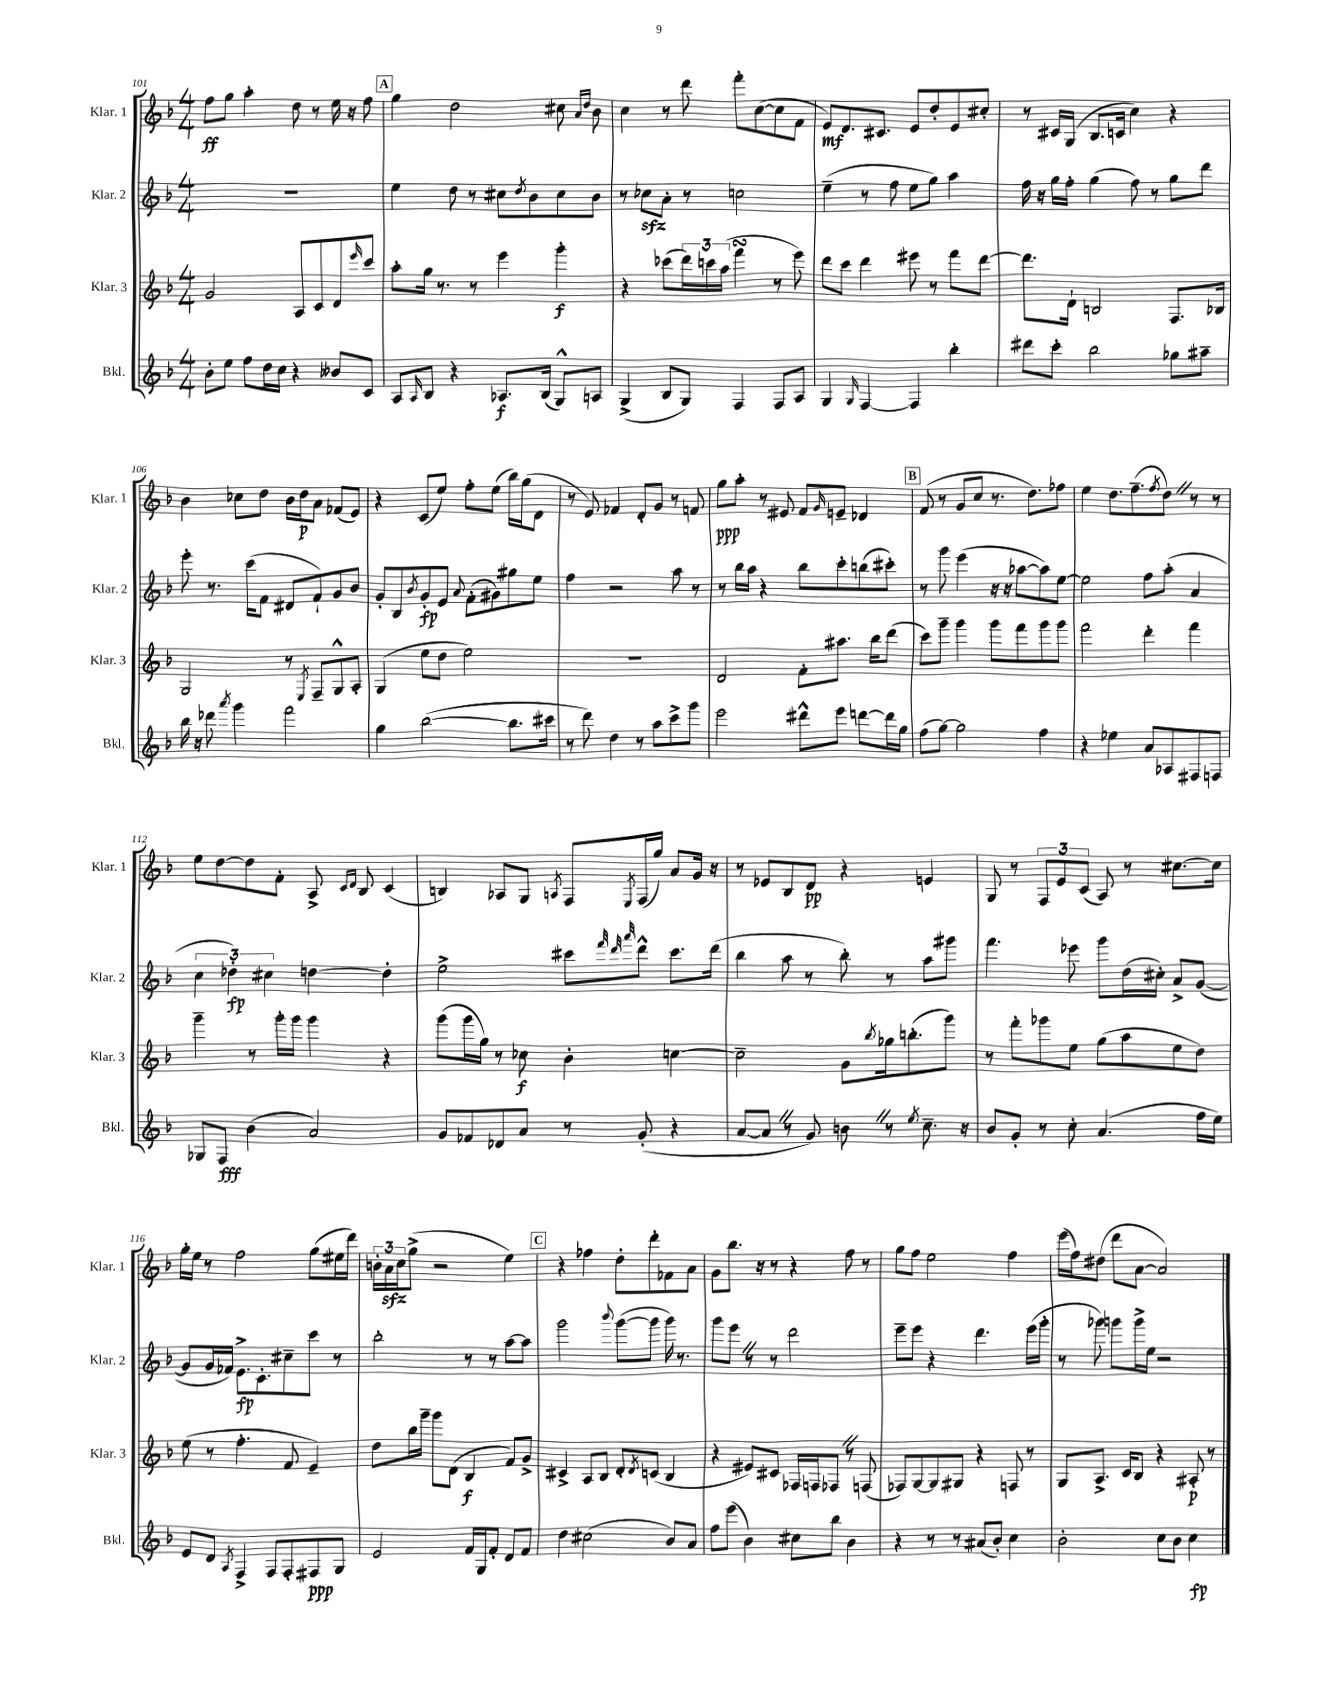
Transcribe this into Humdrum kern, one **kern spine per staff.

**kern	**kern	**kern	**kern
*staff4	*staff3	*staff2	*staff1
*clefG2	*clefG2	*clefG2	*clefG2
*k[b-]	*k[b-]	*k[b-]	*k[b-]
*M4/4	*M4/4	*M4/4	*M4/4
8b-'	2g	1r	8ff
8ee	.	.	8gg
8ff	.	.	4aa'
16dd	.	.	.
16cc	.	.	.
4r	8A	.	8dd
.	8c	.	8r
8b--	8d	.	16ee
.	.	.	16r
.	16qqeee	.	.
8c	8ccc	.	8ff
=	=	=	=
8A	8aa'	4ee	4gg
16qqA	.	.	.
8B-	16gg	.	.
.	8.r	.	.
4r	.	8dd	2dd
.	8r	8r	.
8.A-	4eee	8cc#	.
.	.	8qdd	.
.	.	8b-	.
(16B-	.	.	.
8G^^)	4ggg'	8cc#	8cc#
.	.	.	16qqa
.	.	.	16qqdd
8A	.	8b-	8b-
=	=	=	=
(4G^	4r	8r	4cc
.	.	8cc-	.
8B-	(8ccc-	8a'	8r
8G)	24ddd)	8r	8ddd
.	24ccc	.	.
.	(24aa	.	.
4F	4fff	2cc	8fff'
.	.	.	([8cc
8F	8r	.	8cc]
8A	8eee)	.	8f
=	=	=	=
4G	8ddd	(4ee~	8e)
.	8ccc	.	8.d
16qqG	.	.	.
[4F	4ddd	8r	.
.	.	.	8.c#
.	.	8ff	.
4F]	8eee#	8ee	8e
.	8r	8gg)	8dd'
4bb-'	8fff	4aa	8e
.	[8ddd	.	8cc#'
=	=	=	=
8ddd#	8.ddd]	16ff	8r
.	.	16r	.
8ccc'	.	16gg	16c#
.	16d`	16ff'	(16G
2bb-	2B	(4gg	8.B-
.	.	.	16c
.	.	8ff)	4cc)
.	.	8r	.
8gg-	8.F	8gg	4r
8aa#~	.	8ddd	.
.	16B-	.	.
=	=	=	=
16bb-	2G	8eee'	4b-
16r	.	.	.
8ddd-	.	8.r	.
8qaaa	.	.	.
4ggg	.	.	8cc-
.	.	(16ccc	.
.	.	8f	8dd
2fff	8r	8d#	16b-
.	.	.	16dd
.	8qE	.	.
.	8F~	8f`)	8a
.	8G^^	8g	(8f-
.	8A'	8b-	8e)
=	=	=	=
4gg	(4G	8g'	4r
.	.	8B-	.
.	.	8qb-	.
([2bb-	8ee	8g'	(8c
.	8dd	8e	8ee)
.	.	8qqa	.
.	2ee)	(8f'	8ff'
.	.	8g#)	(8ee
8.bb-]	.	8gg#	16bb-)
.	.	.	(16gg
.	.	8ee	8d
16ccc#	.	.	.
=	=	=	=
8r	1r	4ff	8r
8ddd)	.	.	8e)
4dd	.	2r	4f-
8r	.	.	8d'
8aa	.	.	8g
8ccc^	.	8aa	8r
8ggg	.	8r	8f
=	=	=	=
2eee	2d	8r	8gg
.	.	16bb-	8aa'
.	.	16aa	.
.	.	4r	8r
.	.	.	8e#
8ddd#^^	8f'	8bb-	8f
.	.	.	16qqg
8eee	8.aa#	8ccc'	8e~
[8ddd	.	(8bb	4d-
.	16bb-	.	.
16ddd]	(8ddd	8ccc#')	.
16gg	.	.	.
=	=	=	=
(8ff	8ccc)	8r	(8f
[8gg)	8ggg~	8ggg	8r
2gg]	4ggg	(4eee	8g
.	.	.	8cc
.	8ggg	16r	8.r
.	.	16r	.
.	8fff	[8aa-	.
.	.	.	8.dd)
4ff	8ggg	8aa-])	.
.	8ggg	[8ee	8ff-
=	=	=	=
4r	2fff	2ee]	4ee
4ee-	.	.	8.dd
.	.	.	(8.ff~
8a	4ddd'	8ff	.
.	.	.	8qff
8A-	.	(8aa'	8dd)
8F#	4fff	4a	8r
8F	.	.	8r
=	=	=	=
8G-	4ggg~	6cc	8ee
8F	.	.	[8dd
.	.	6dd-')	.
(4b-	8r	.	8dd]
.	.	6cc#	.
.	16ggg'	.	8f'
.	16ggg	.	.
2a)	4ggg	[4dd	8A^
.	.	.	16qqc
.	.	.	16qqd
.	.	.	8B-
.	4r	4dd']	(4c
=	=	=	=
8g	(8ggg	2ee^	4B)
8f-	16ggg	.	.
.	16gg)	.	.
8d-	8r	.	8A-
8a	8cc-	.	8G
.	.	.	8qA
8r	4b-'	8ccc#	8F
.	.	32qqfff	.
.	.	32qqddd	.
.	.	32qqaaa	8qE
(8g'	.	8ddd^^	(16F
.	.	.	16gg)
4r	[4cc	8.ccc#	8a
.	.	.	16g
.	.	(16ddd	16r
=	=	=	=
[8a	2cc~]	4bb-	8r
8a]	.	.	8e-
8r	.	8aa	8B-
8g)	.	8r	8d
8b	8g	8bb-')	4r
.	8qbb-	.	.
8r	16gg-	8r	.
.	(8.bb'	.	.
8qee	.	.	.
8.cc~	.	8aa	4e
.	8ggg)	8ggg#	.
16r	.	.	.
=	=	=	=
8b-	8r	4.fff	8G
8g'	8fff'	.	8r
8r	8ggg-	.	12F
.	.	.	12e
8cc'	8ee	8eee-	.
.	.	.	(12c
(4.a	(8gg	8ggg	8A)
.	8aa	(16dd	8r
.	.	16cc#')	.
.	8ee	8a^	[8.cc#
16ff	8dd)	([8g	.
16ee)	.	.	16cc#]
=	=	=	=
8e	(8ee	8g]	16gg'
.	.	.	16ee
8d	8r	16g	8r
.	.	16f-)	.
8qA	.	.	.
4F^	4.ff'	8.e^	2ff
.	.	8.c'	.
8F	.	.	.
8F'	8f	8cc#~	.
8F#	4e~)	8ccc	(8gg
8G	.	8r	16ee#
.	.	.	16ddd)
=	=	=	=
2e	8dd	2bb-'	24b'
.	.	.	24a
.	.	.	24cc
.	16bb-	.	(8gg^
.	16ggg~	.	.
.	8ggg	.	2r
.	(8d	.	.
16f	4B-	8r	.
16G	.	.	.
8f'	.	8r	.
8d	8f)	[8aa	4ee)
8f	8g^	8aa]	.
=	=	=	=
4dd	4c#^	2ggg	4r
(2cc#	8A	.	4ff-
.	8B-	.	.
.	.	8qqbbb-	.
.	8d'	([8ggg	8dd'
.	8qd	.	.
.	(8c	8ggg]	8ddd'
8b-)	4B-	16ggg)	8f-
.	.	8.r	.
8a	.	.	8a
=	=	=	=
8ff	4r	8ggg	8g
(8eee	.	8eee	8.bb-
4b-)	8e#)	8r	.
.	.	.	16r
.	8c#	8r	8r
8cc#	16F-	2ddd	4r
.	16F	.	.
8bb-	8F-	.	.
4b-	8r	.	8ff
.	(8F	.	8r
=	=	=	=
4r	8F-)	8eee~	8gg
.	[8G	8eee	8ff
8r	8G]	4r	2ee
8r	8G#	.	.
(8a#	4r	4.ddd	.
8b-')	.	.	.
4cc	8F	.	4ff
.	8r	(16eee	.
.	.	16ggg'	.
=	=	=	=
2b-'	8G	8r	(16eee
.	.	.	16ff)
.	8.A^	8ggg-)	(8dd#
.	.	8ggg	8ddd
.	16c	.	.
.	8B-	16ggg^	[8a
.	.	16ee	.
8cc	4r	2r	2a])
8b-	.	.	.
4cc	8A#'	.	.
.	8r	.	.
==	==	==	==
*-	*-	*-	*-
